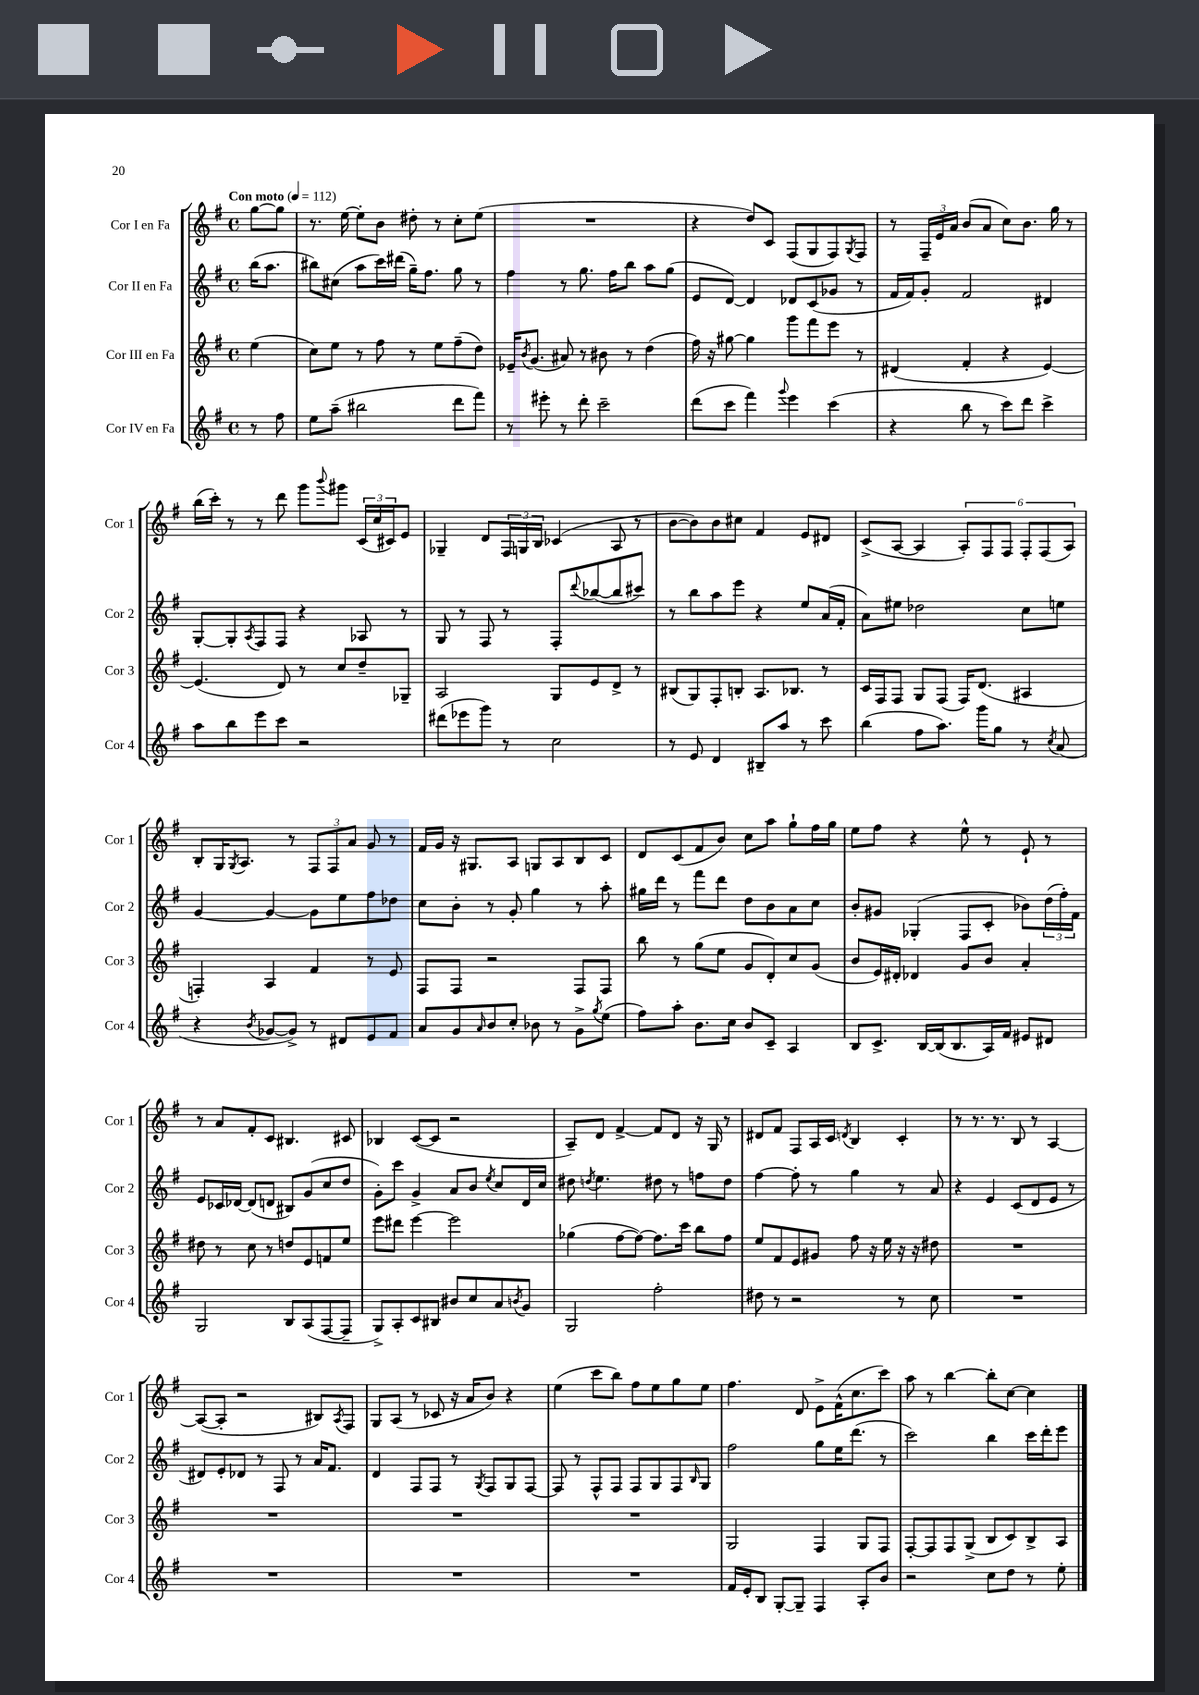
<<
\new StaffGroup <<
\new Staff = "s0" \with { instrumentName = "Cor I en Fa" shortInstrumentName = "Cor 1" } {
    \clef treble \key g \major \defaultTimeSignature \time 4/4 \partial 4 \tempo "Con moto" 4 = 112
    g''8~ g''8 |
    r8. e''16~ e''8-. b'8 dis''8-. r8 c''8-. e''8( |
    R1 |
    r4 d''8) c'8 fis8( g8 fis8) \acciaccatura { g8 } fis8 |
    r8 \tuplet 3/2 { fis16-- e'16 a'16 } b'8( a'8 c''8) b'8. g''16 r8 |
    b''16( c'''16-.) r8 r8 d'''8 g'''8 \appoggiatura { b'''8 } gis'''8 \tuplet 3/2 { c'16( c''16 cis'16) } e'8 |
    ges4-- d'8 \tuplet 3/2 { fis16 g16 b16 } ces'4( a8 r8 |
    b'8~ b'8) b'8 cis''8 fis'4 e'8 dis'8 |
    c'8->( a8~ a4 \tuplet 6/4 { a8-.) fis8 fis8 fis8-. fis8( a8) } |
    b8-. g16 \acciaccatura { g8 } a8. r8 \tuplet 3/2 { fis8 fis8 a'8 } g'8 r8 |
    fis'16 g'16 r16 gis8. a8 g8 a8 b8 c'8 |
    d'8 c'8( fis'8 b'8) c''8 a''8 g''8-! fis''16 g''16 |
    e''8 fis''8 r4 e''8-^ r8 e'8-! r8 |
    r8 a'8 fis'8-. c'8 bis4. cis'8 |
    bes4 c'8~( c'8 r2 |
    a8--) d'8 fis'4~-> fis'8 d'8 r16 g16 r8 |
    dis'8 fis'8 fis8 a16 c'16 \acciaccatura { d'8 } b4 c'4-. |
    r8 r8. r8. b8 r8 a4~ |
    a8~( a8-. r2 bis8) \acciaccatura { a8 } fis8 |
    g8 a8( r8 ces'8 r16 a'16 b'8) r4 |
    e''4( c'''8 b''8) fis''8 e''8 g''8 e''8 |
    fis''4. d'8 e'8-> fis'16-^( c''8. c'''8) |
    a''8 r8 b''4~ b''8-. c''8~ c''4 \bar "|." |
}
\new Staff = "s1" \with { instrumentName = "Cor II en Fa" shortInstrumentName = "Cor 2" } {
    \clef treble \key g \major \defaultTimeSignature \time 4/4 \partial 4
    b''16( a''8. |
    bis''8) cis''8( a''8 c'''16) dis'''16( g''16--) fis''8. g''8 r8 |
    fis''4 r8 g''8. fis''16 b''8 a''8 g''8( |
    e'8 d'8~) d'4 des'8 c'8( ges'8 r8 |
    fis'16 fis'16) g'8-. fis'2 dis'4 |
    g8~-. g8-. \acciaccatura { a8 } fis8 fis8 r4 aes8 r8 |
    g8 r8 fis8 r8 fis8-. \appoggiatura { d'''8 } bes''8~( bes''8 cis'''8) |
    r8 b''8 a''8 e'''8 r4 e''8 a'16( fis'16-. |
    a'8) eis''8 des''2 c''8 e''8 |
    g'4~ g'4~ g'8 e''8 fis''8 des''8 |
    c''8 b'8-. r8 g'8-. g''4 r8 a''8-. |
    gis''16 d'''16 r8 fis'''8 d'''8 d''8 b'8 a'8 c''8 |
    b'8-. gis'8 ges4-.( fis8 c'8-. bes'8) \tuplet 3/2 { d''16( fis''16-.) fis'16 } |
    e'8 ces'16 des'16~ des'8( d'8 bis8) g'8( c''8 d''8 |
    g'8-.) c'''8 g'4-> a'8 b'8 \acciaccatura { e''8 } c''8 d'16 c''16 |
    dis''8 \acciaccatura { d''8 } e''4. dis''8 r8 f''8 dis''8 |
    fis''4~ fis''8-. r8 g''4 r8 a'8 |
    r4 e'4 c'8( d'8 e'8 r8 |
    dis'8) e'8-. des'8 r8 fis8 r8 a'16 fis'8. |
    d'4 fis8 fis8 r8 \acciaccatura { g8 } fis8 g8 fis8~ |
    fis8 r8 fis8-^ fis8 fis8 g8 fis8 \grace { b16 } g8 |
    fis''2 g''8 e''16 d'''8.( r8 |
    c'''2) b''4 c'''16 d'''16-. e'''8 \bar "|." |
}
\new Staff = "s2" \with { instrumentName = "Cor III en Fa" shortInstrumentName = "Cor 3" } {
    \clef treble \key g \major \defaultTimeSignature \time 4/4 \partial 4
    e''4( |
    c''8) e''8 r8 fis''8 r8 e''8 fis''8--( d''8) |
    ees'16-- \acciaccatura { b'8 } g'8.( ais'8) r8 bis'8 r8 d''4( |
    fis''16) r16 gis''8~ gis''4 g'''8 fis'''8 e'''8 r8 |
    dis'4( fis'4-. r4 e'4~) |
    e'4.( d'8) r8 c''8 d''8-- ges8-- |
    a2 g8 e'8 d'8-> r8 |
    bis8( g8) fis8-. b8-. a8. bes8. r8 |
    c'16 fis16 fis8 g8 fis8( fis16) d'8.( ais4 |
    f4-.) a4 fis'4 r8 e'8 |
    fis8 fis8 r2 fis8 fis8 |
    b''8 r8 g''8( e''8 g'8 d'8-.) c''8 g'8( |
    b'8 e'16) dis'16-. des'4 g'8 b'8 a'4-. |
    dis''8 r8 c''8 r8 d''8 e'8 f'8 e''8 |
    e'''8 dis'''8 e'''4~ e'''2 |
    ges''4( fis''8~ fis''8~) fis''8. c'''16 b''8 fis''8 |
    e''8 fis'8 e'8 gis'8 fis''8 r16 e''16 r16 r16 dis''8 |
    R1 |
    R1 |
    R1 |
    R1 |
    g2 fis4 g8 fis8 |
    fis8~-. fis8 fis8 g8->( b8 c'8) b8-> a8 \bar "|." |
}
\new Staff = "s3" \with { instrumentName = "Cor IV en Fa" shortInstrumentName = "Cor 4" } {
    \clef treble \key g \major \defaultTimeSignature \time 4/4 \partial 4
    r8 fis''8 |
    e''8 a''8--( bis''2 d'''8 fis'''8) |
    r8 eis'''8-. r8 d'''8-. c'''2-- |
    d'''8( c'''8 fis'''4) \appoggiatura { g'''8 } e'''4 c'''4( |
    r4 b''8 r8 c'''8) d'''8 c'''4-> |
    a''8 b''8 e'''8 c'''8 r2 |
    dis'''8( ees'''8 g'''8) r8 c''2 |
    r8 e'8 d'4 bis8-- a''8 r8 c'''8 |
    b''4( fis''8 a''8.) g'''16 g''8 r8 \acciaccatura { c''8 } a'8( |
    r4 \acciaccatura { b'8 } ges'8~ ges'8->) r8 dis'8 e'8 fis'8 |
    a'8 g'8 \grace { a'16 } b'8 c''8-. bes'8 r8 g'8-> \acciaccatura { g''8 } e''8( |
    fis''8) a''8-. b'8. c''16 b'8 c'8-- a4 |
    b8 c'8.-> b16~ b16( b8. a16) fis'16 eis'8 dis'8 |
    g2 b8 a8( fis8~ fis8-- |
    g8->) a8-. c'8 bis8 bis'8 c''8 a'8 \acciaccatura { b'8 } g'8 |
    g2 fis''2-. |
    dis''8 r8 r2 r8 c''8 |
    R1 |
    R1 |
    R1 |
    R1 |
    fis'16 e'16-. b8 g8~-. g8-- fis4 a8-. b'8 |
    r2 c''8 d''8 r8 e''8-. \bar "|." |
}
>>
>>
\layout { \context { \Score \remove "Bar_number_engraver" } }
